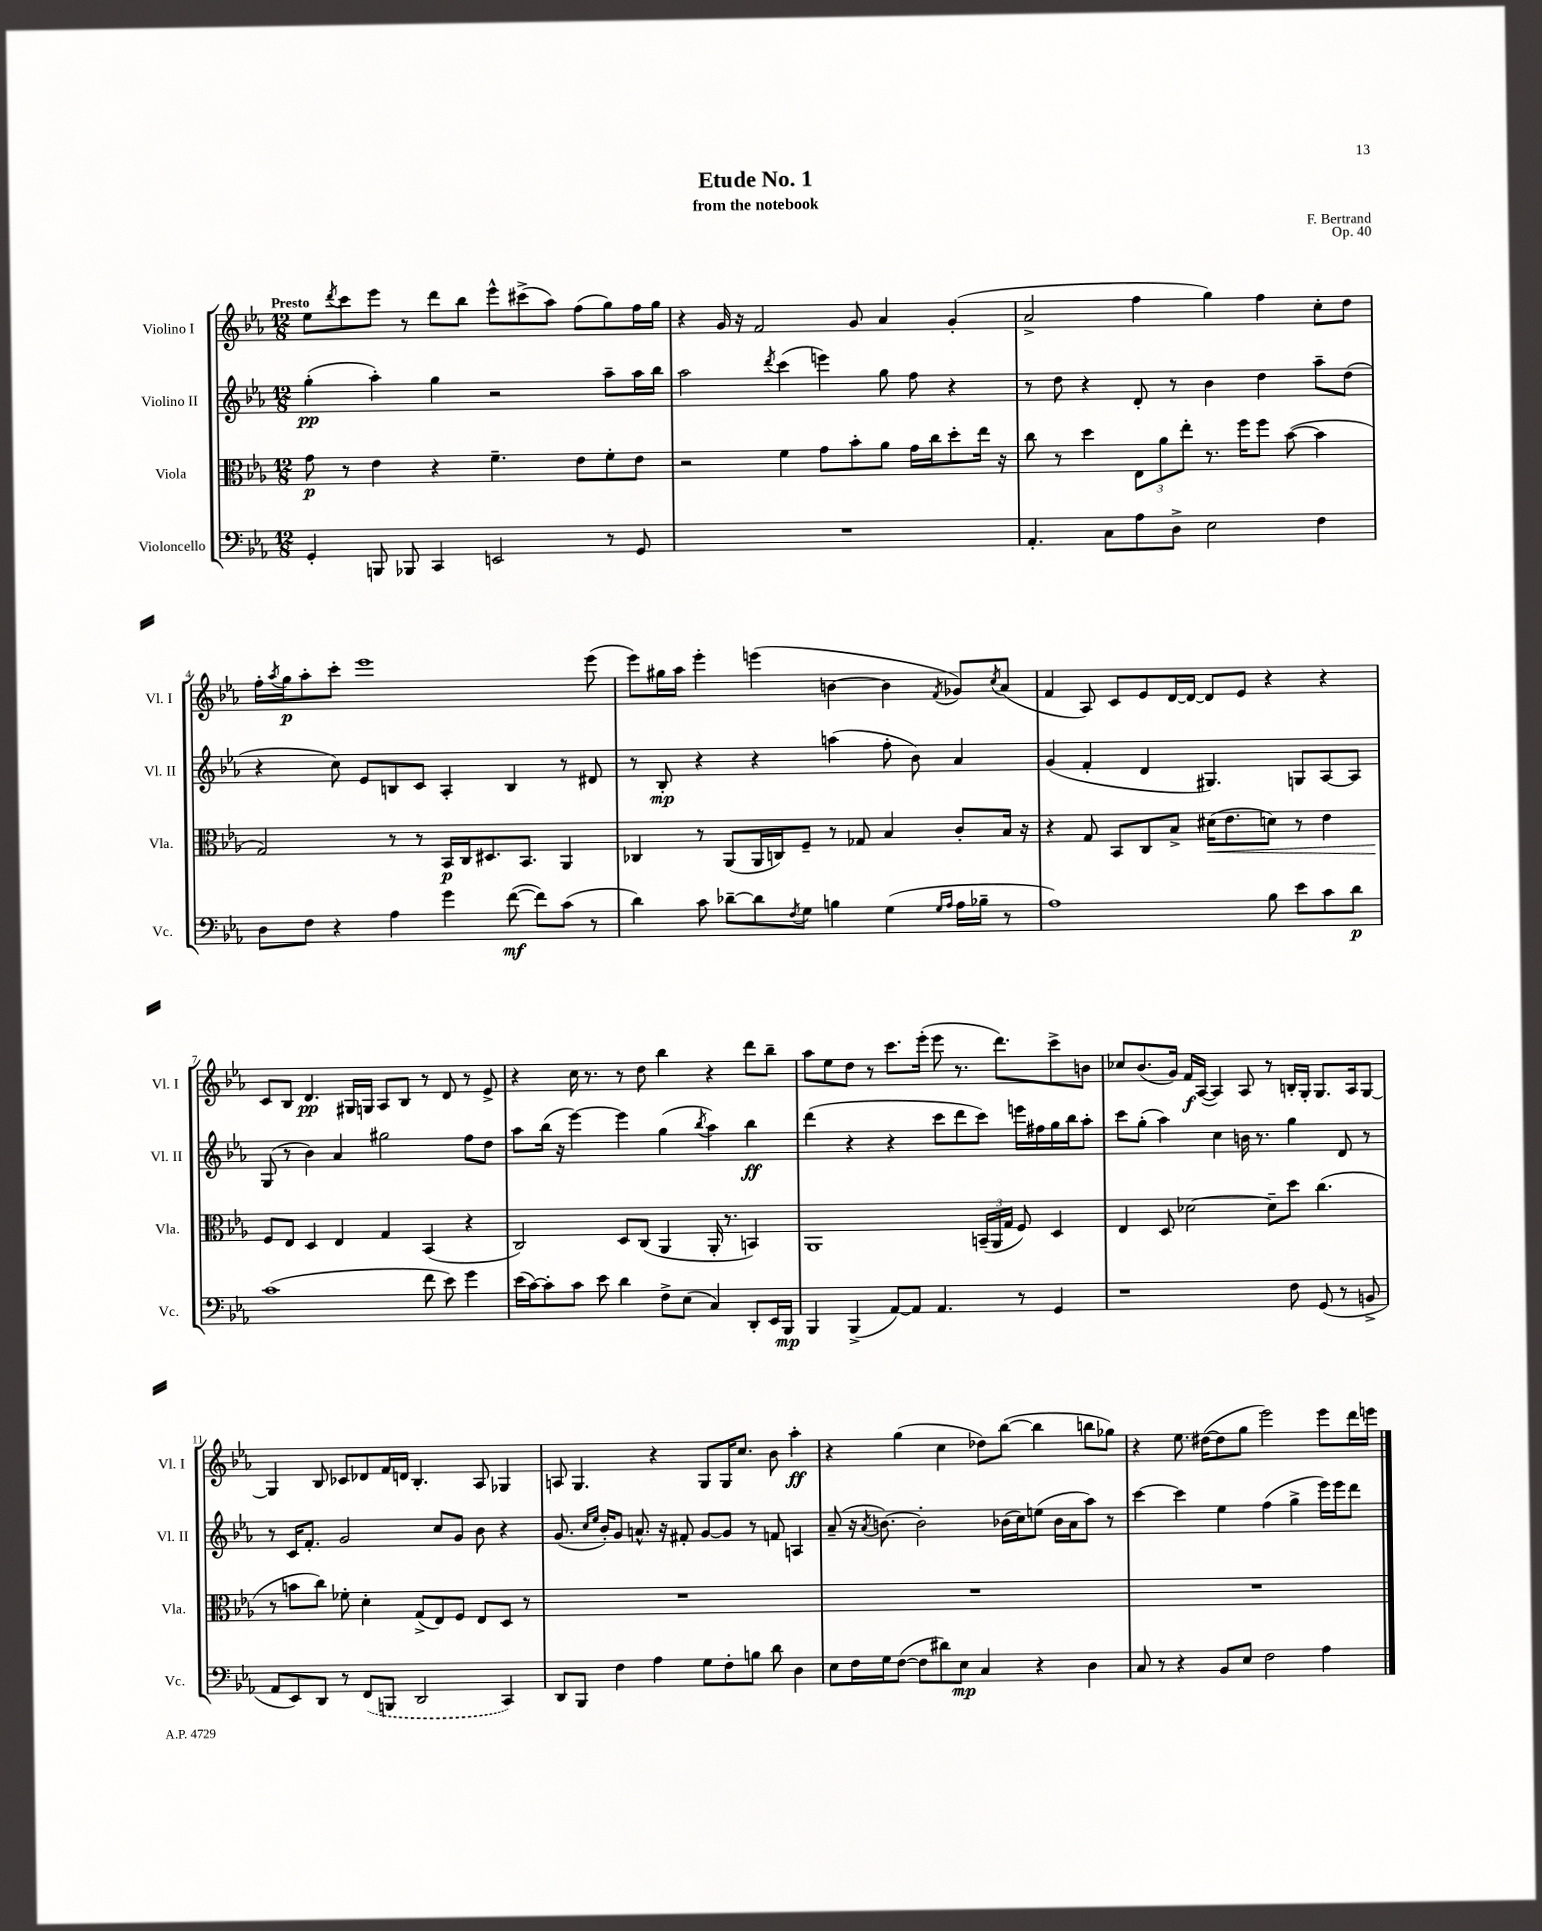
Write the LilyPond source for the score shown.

\header { title = "Etude No. 1" composer = "F. Bertrand" subtitle = "from the notebook" opus = "Op. 40" }
<<
\new StaffGroup <<
\new Staff = "s0" \with { instrumentName = "Violino I" shortInstrumentName = "Vl. I" } {
    \clef treble \key ees \major \numericTimeSignature \time 12/8 \tempo "Presto"
    ees''8 \acciaccatura { d'''8 } c'''8 ees'''8 r8 d'''8 bes''8 ees'''8-^ cis'''8->( aes''8) f''8( g''8) f''16 g''16 |
    r4 g'16 r16 f'2 g'8 aes'4 g'4-.( |
    aes'2-> f''4 g''4) f''4 c''8-. d''8 |
    f''16-. \acciaccatura { aes''8 } g''16\p aes''8-. c'''8-. ees'''1 ees'''8( |
    ees'''8) gis''16 aes''16 ees'''4-. e'''4( b'4~ b'4 \acciaccatura { f'8 } ges'8) \acciaccatura { c''8 } aes'8( |
    f'4 aes8) c'8 ees'8 d'16~ d'16~ d'8 ees'8 r4 r4 |
    c'8 bes8 d'4.\pp gis16 g16 aes8 bes8 r8 d'8 r8 ees'8-> |
    r4 c''16 r8. r8 d''8 bes''4 r4 d'''8 bes''8-- |
    aes''8 ees''8 d''8 r8 c'''8. ees'''16-.( ees'''8 r8. d'''8.) c'''8-> b'8 |
    ces''8 bes'8.( g'16) f'16\f aes16~( aes4) aes8 r8 b16-. g16-. g8. aes16 g8~ |
    g4 bes8 ces'8 des'8 f'16 d'16 bes4.-. aes8 ges4 |
    a8 g4. r4 g8 g16 c''8. bes'8 aes''4-.\ff |
    r4 g''4( c''4 des''8) bes''8~( bes''4 b''8 ges''8) |
    r4 ees''8. dis''16~( dis''8 g''8 ees'''2) ees'''8 d'''16 e'''16 \bar "|." |
}
\new Staff = "s1" \with { instrumentName = "Violino II" shortInstrumentName = "Vl. II" } {
    \clef treble \key ees \major \numericTimeSignature \time 12/8
    g''4-.\pp( aes''4-.) g''4 r2 aes''8-- aes''16 bes''16 |
    aes''2 \acciaccatura { d'''8 } c'''4( e'''4) g''8 f''8 r4 |
    r8 d''8 r4 d'8-. r8 bes'4 d''4 aes''8-- d''8( |
    r4 c''8) ees'8 b8 c'8 aes4-. b4 r8 dis'8 |
    r8 bes8-.\mp r4 r4 a''4( f''8-. bes'8) aes'4 |
    g'4( f'4-. d'4 gis4.) g8 aes8~ aes8 |
    g8( r8 bes'4) aes'4 gis''2 f''8 d''8 |
    aes''8 bes''16( r16 ees'''4~) ees'''4 g''4( \acciaccatura { bes''8 } aes''4) bes''4\ff |
    d'''4( r4 r4 c'''8 d'''8 c'''8) e'''16 fis''16 g''16 bes''16 aes''8-. |
    c'''8 g''8-.( aes''4) c''4 b'16 r8. g''4 d'8 r8 |
    r8 c'16 f'8.-. g'2 c''8 g'8 bes'8 r4 |
    g'8.( \grace { c''16 ees''16 } bes'16-.) g'8 a'8.-^ r16 fis'8-. g'8~ g'8 r8 f'8 a4 |
    aes'8--( r16 \acciaccatura { aes'8 } b'8.~) b'2-. bes'16( c''16) e''8( bes'16 aes'16 aes''8) r8 |
    c'''4~ c'''4 ees''4 f''4( g''4-> ees'''16) ees'''16 d'''8 \bar "|." |
}
\new Staff = "s2" \with { instrumentName = "Viola" shortInstrumentName = "Vla." } {
    \clef alto \key ees \major \numericTimeSignature \time 12/8
    g'8\p r8 ees'4 r4 f'4.-- ees'8 f'8-. ees'8 |
    r2 f'4 g'8 bes'8-. aes'8 g'16 c''16 d''8-. ees''16 r16 |
    c''8 r8 d''4 \tuplet 3/2 { ees8 aes'8 ees''8-. } r8. f''16 f''8 bes'8~( bes'4 |
    g2) r8 r8 bes,16\p c16 dis8. bes,8. aes,4 |
    ces4 r8 aes,8( aes,16 c16) f8-- r8 ges8 bes4 c'8-. bes16 r16 |
    r4 g8 bes,8 c8 bes8-> dis'16\<( ees'8. d'8) r8 ees'4 |
    f8\! ees8 d4 ees4 g4 bes,4( r4 |
    c2) d8 c8( aes,4 aes,16-. r8. b,4) |
    aes,1 \tuplet 3/2 { b,16--( aes,16 g16 } f8) d4 |
    ees4 d8 des'2~ des'8-- d''8 c''4.( |
    r8 b'8 c''8) fes'8-. d'4-. g8->( ees8) f8 ees8 d8 r8 |
    R1. |
    R1. |
    R1. \bar "|." |
}
\new Staff = "s3" \with { instrumentName = "Violoncello" shortInstrumentName = "Vc." } {
    \clef bass \key ees \major \numericTimeSignature \time 12/8
    g,4-. b,,8 bes,,8 c,4 e,2 r8 g,8 |
    R1. |
    aes,4.-. c8 aes8 d8-> ees2 f4 |
    d8 f8 r4 aes4 g'4 f'8~\mf( f'8) c'8( r8 |
    d'4) c'8 des'8~-- des'8 \acciaccatura { f8 } g8 b4 g4( \grace { g16 aes16 } aes16 bes16-- r8 |
    aes1) bes8 ees'8 c'8 d'8\p |
    c'1( f'8 ees'8) g'4 |
    ees'16( c'16~) c'8-. c'8 ees'8 d'4 f8-> ees8( c4) d,8-. ees,16 bes,,16\mp |
    bes,,4 bes,,4->( aes,8~) aes,8 aes,4. r8 g,4 |
    r1 f8 g,8( r8 b,8-> |
    aes,8 ees,8) d,8 r8 \once \slurDashed f,8( b,,8 d,2 c,4) |
    d,8 bes,,8 f4 aes4 g8 f8-. b8 d'8 d4 |
    ees8 f16 g16 f8~( f8 dis'8) ees8\mp c4 r4 d4 |
    c8 r8 r4 bes,8 ees8 f2 aes4 \bar "|." |
}
>>
>>
